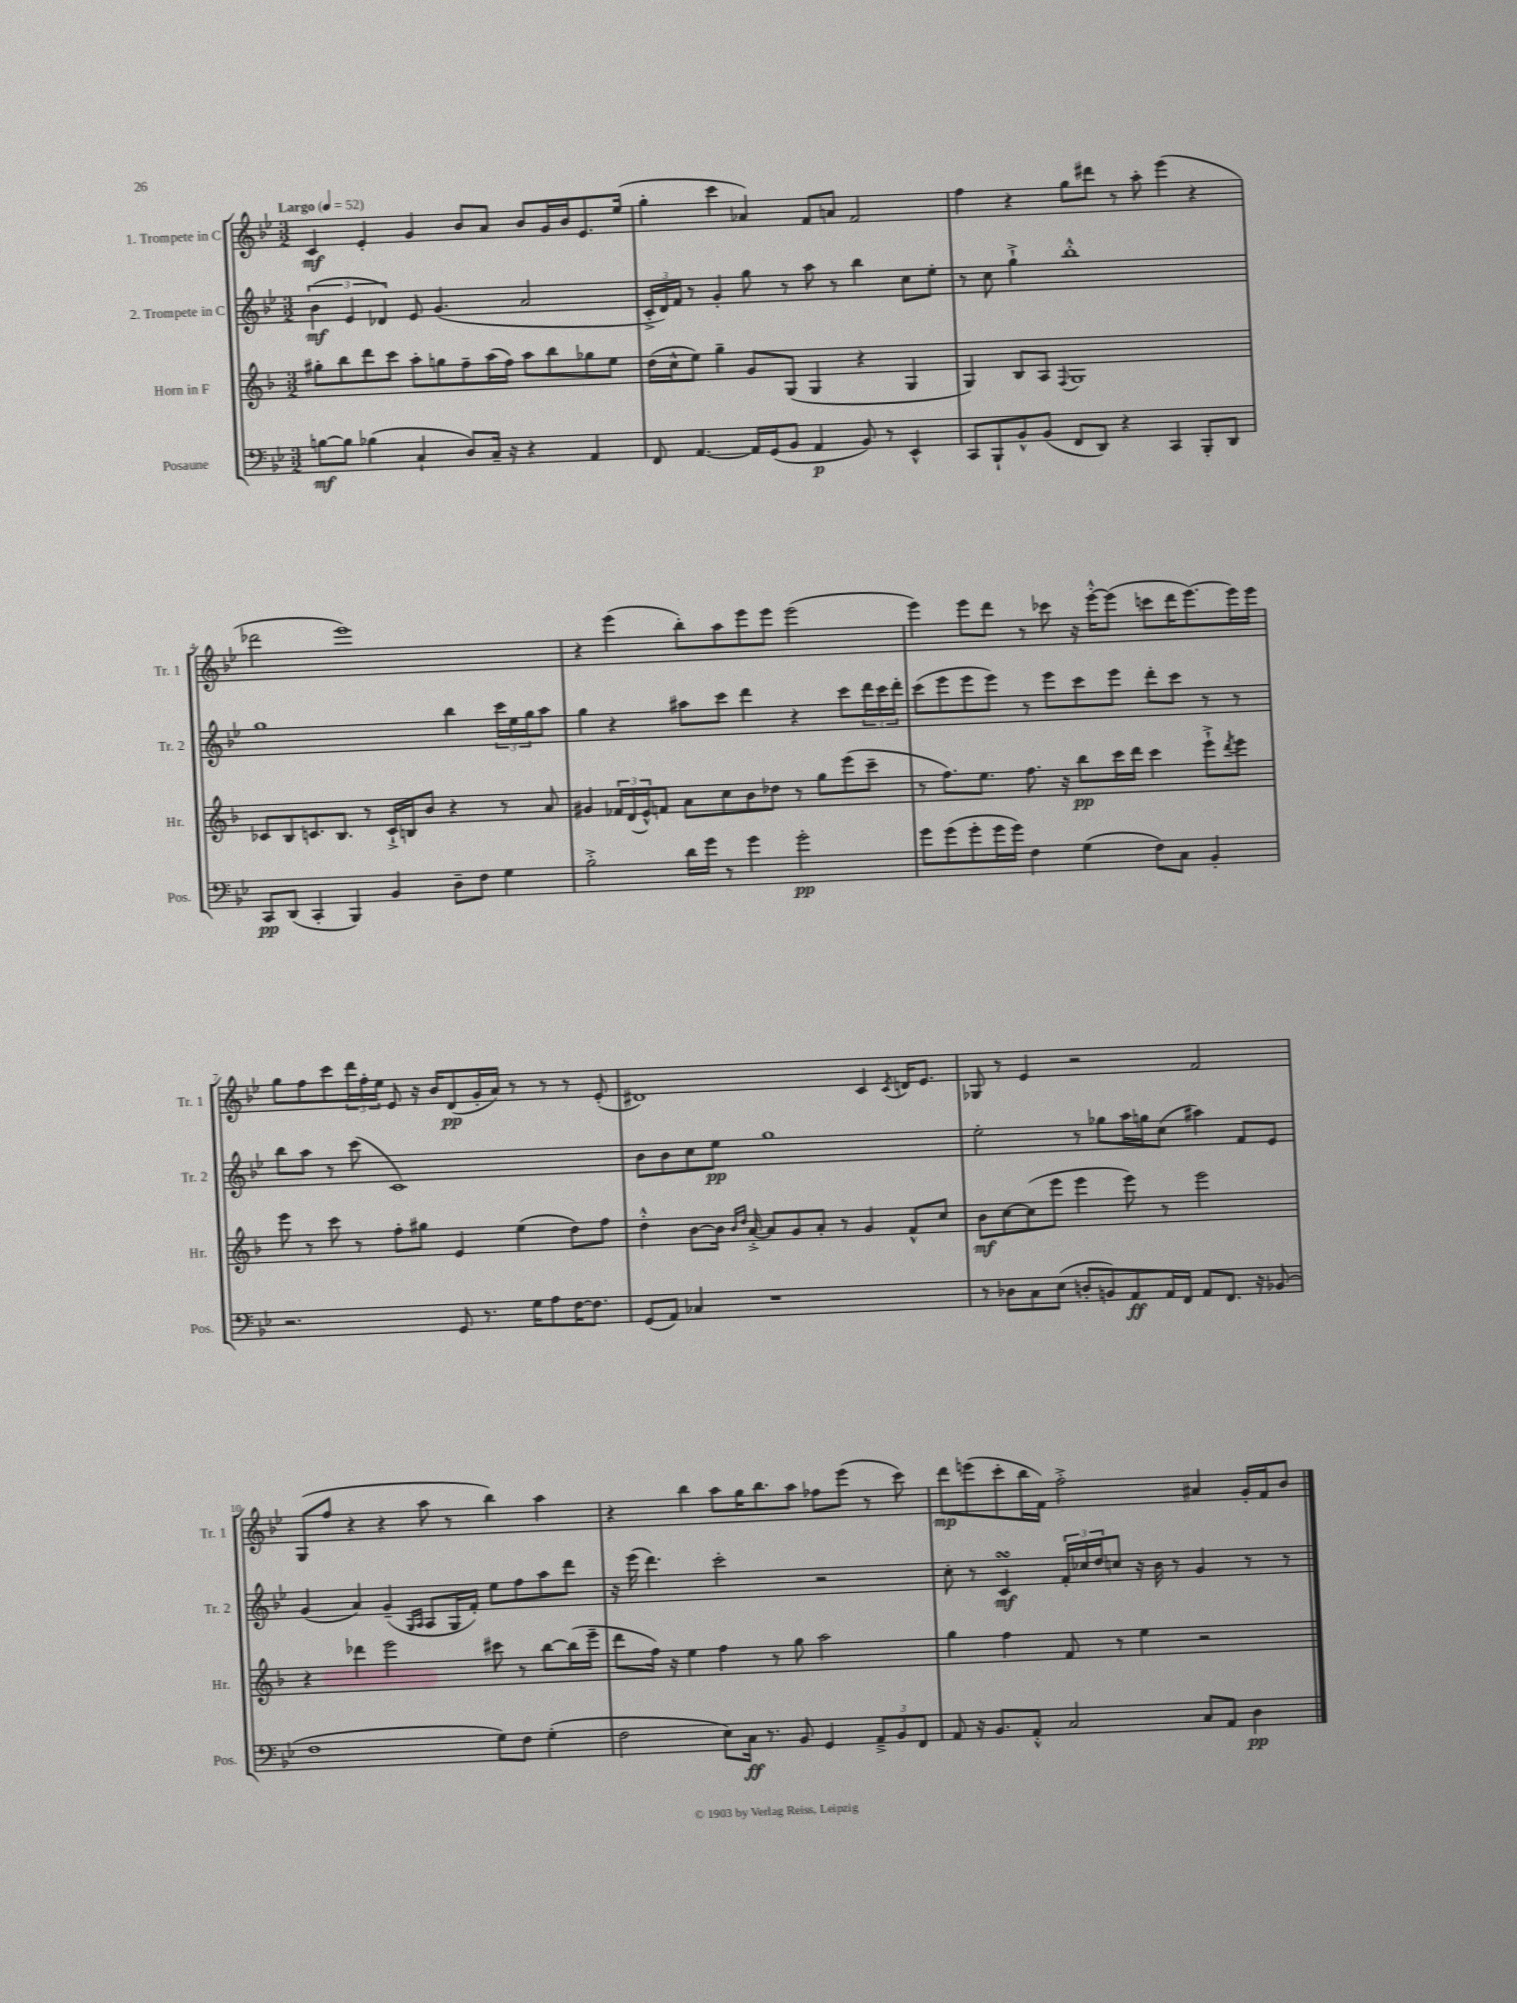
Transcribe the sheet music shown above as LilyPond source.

<<
\new StaffGroup <<
\new Staff = "s0" \with { instrumentName = "1. Trompete in C" shortInstrumentName = "Tr. 1" } {
    \clef treble \key bes \major \numericTimeSignature \time 3/2 \tempo "Largo" 4 = 52
    c'4\mf ees'4-. g'4 bes'8 a'8 bes'8 g'16 bes'16 ees'8. ees''16( |
    g''4-. c'''4 aes'4) f'8 a'8 f'2 |
    f''4 r4 g''8 dis'''8 r8 a''8-. ees'''4( r4 |
    des'''2 ees'''1) |
    r4 ees'''4( bes''8-.) a''8 ees'''8 ees'''8 ees'''2( |
    ees'''4) ees'''8 d'''8 r8 ces'''8 r16 ees'''16~-.-^ ees'''8( c'''8 d'''16 ees'''8.~) ees'''16 ees'''16 |
    g''8 f''8 c'''8 \tuplet 3/2 { d'''16 f''16-. ees''16 } ees'8 r16 bes'16 d'8\pp( g'16-. a'16) r8 r8 r8 ees'8-.( |
    dis'1) c'4 \acciaccatura { c'8 } d'16 ees'8. |
    ges8 r8 ees'4 r2 f'2 |
    g8( f''8 r4 r4 a''8 r8 bes''4) a''4 |
    r4 bes''4 a''8 g''16 bes''8. a''8 fes''8 ees'''8( r8 c'''8) |
    d'''8\mp e'''8( c'''8-. bes''16 f'16) f''2-.-> ais'4 g'16-. f'16 bes'8 \bar "|." |
}
\new Staff = "s1" \with { instrumentName = "2. Trompete in C" shortInstrumentName = "Tr. 2" } {
    \clef treble \key bes \major \numericTimeSignature \time 3/2
    \tuplet 3/2 { bes'4\mf( ees'4 des'4) } ees'8 g'4.( a'2 |
    \tuplet 3/2 { c'16-.-> d'16) f'16 } r8 g'4-. g''8 r8 a''8 r8 bes''4 c''8 ees''8-. |
    r8 c''8 g''4-!-> bes''1-.-^ |
    g''1 bes''4 \tuplet 3/2 { c'''16 ees''16 g''16 } a''8 |
    g''4 r4 ais''8 c'''8 d'''4 r4 c'''8 \tuplet 3/2 { d'''16 c'''16 d'''16-. } |
    c'''8( ees'''8 ees'''8 ees'''8) r8 ees'''8 c'''8 ees'''8 d'''8-. c'''8 r8 r8 |
    bes''8 a''8 r8 c'''8( c'1) |
    bes'8 bes'8 c''8 ees''8\pp g''1 |
    ees''2-. r8 ges''8 a''16 g''16 c''8( ais''4) f'8 ees'8 |
    g'4( a'4) g'4--( \grace { g16 a16 } a8 g16 f'16-.) ees''8 f''8 a''8 d'''8 |
    r16 ees'''16( d'''4.) c'''2-. r2 |
    c''8-. r8 c'4\turn\mf \tuplet 3/2 { f'16-. ces''16 d''16 } c''8 r16 bes'16 r8 g'4 r8 r8 \bar "|." |
}
\new Staff = "s2" \with { instrumentName = "Horn in F" shortInstrumentName = "Hr." } {
    \clef treble \key f \major \numericTimeSignature \time 3/2
    gis''8-. bes''8 d'''8 c'''8 a''8-. g''8 f''8-- a''16( f''16) a''8 bes''8 ges''8 e''8 |
    d''16( c''16-^ e''8) g''4-- g'8 g8( g4 r4 g4 |
    g4) bes8 a8 \appoggiatura { f8 } g1 |
    ces'8 bes8 c'8. bes8. r8 c'16-!-> b16 bes'8 r4 r8 a'8 |
    gis'4 \tuplet 3/2 { fes'16 d'16( e'16-^) } f'8 a'8 c''8 bes'8 des''8 r8 g''8 e'''8( c'''8-- |
    r8 f''8.) e''8. f''8. r16 bes''8\pp c'''16 d'''16 c'''4 e'''8-!-> \acciaccatura { d'''8 } e'''8 |
    e'''8 r8 c'''8 r8 f''8-. gis''8 e'4 e''4( d''8) f''8 |
    d''4-.-^ bes'8~ bes'16 \grace { bes'16 d''16 } a'16~-.-> a'8 g'8 a'8-. r8 g'4 f'8-^ c''8 |
    bes'8\mf c''8~ c''8( e'''8 e'''4 e'''8) r8 e'''2 |
    r4 des'''4 e'''2 cis'''8 r8 bes''8~ bes''16( e'''16-- |
    d'''8 f''16) r16 e''4 f''4 r8 g''8 a''2 |
    g''4 f''4 f'8 r8 e''4 r2 \bar "|." |
}
\new Staff = "s3" \with { instrumentName = "Posaune" shortInstrumentName = "Pos." } {
    \clef bass \key bes \major \numericTimeSignature \time 3/2
    b8~\mf b8 bes4( c4-! d8) c16-- r16 r4 a,4 |
    f,8 a,4.~ a,16 g,16( bes,8 a,4\p bes,8) r8 ees,4-^ |
    c,8 bes,,8-! bes,8-^ bes,8( f,8 d,8) r4 c,4 bes,,8-. d,8 |
    c,8\pp d,8( c,4-. bes,,4) bes,4 d8-- f8 g4 |
    bes2-.-> d'16 g'16 r8 g'4 g'2-.\pp |
    g'8 g'8( g'8-. g'16 g'16) f4 g4( f8) c8 bes,4-. |
    r2. g,8 r8. g16 a8 f16~ f8. |
    g,8( a,8) ces4 r1 |
    r8 des8 c8 ees8( d8-. b,8) a,8\ff a,16 f,16 a,8 f,8. r16 bes,8( |
    f1 g8) f8 g4-.( |
    f2 ees8) c16\ff r8. bes,8 g,4 \tuplet 3/2 { a,8---> bes,8 f,8 } |
    a,8 r16 bes,8. a,8-.-^ c2 c8 a,8 d4\pp \bar "|." |
}
>>
>>
